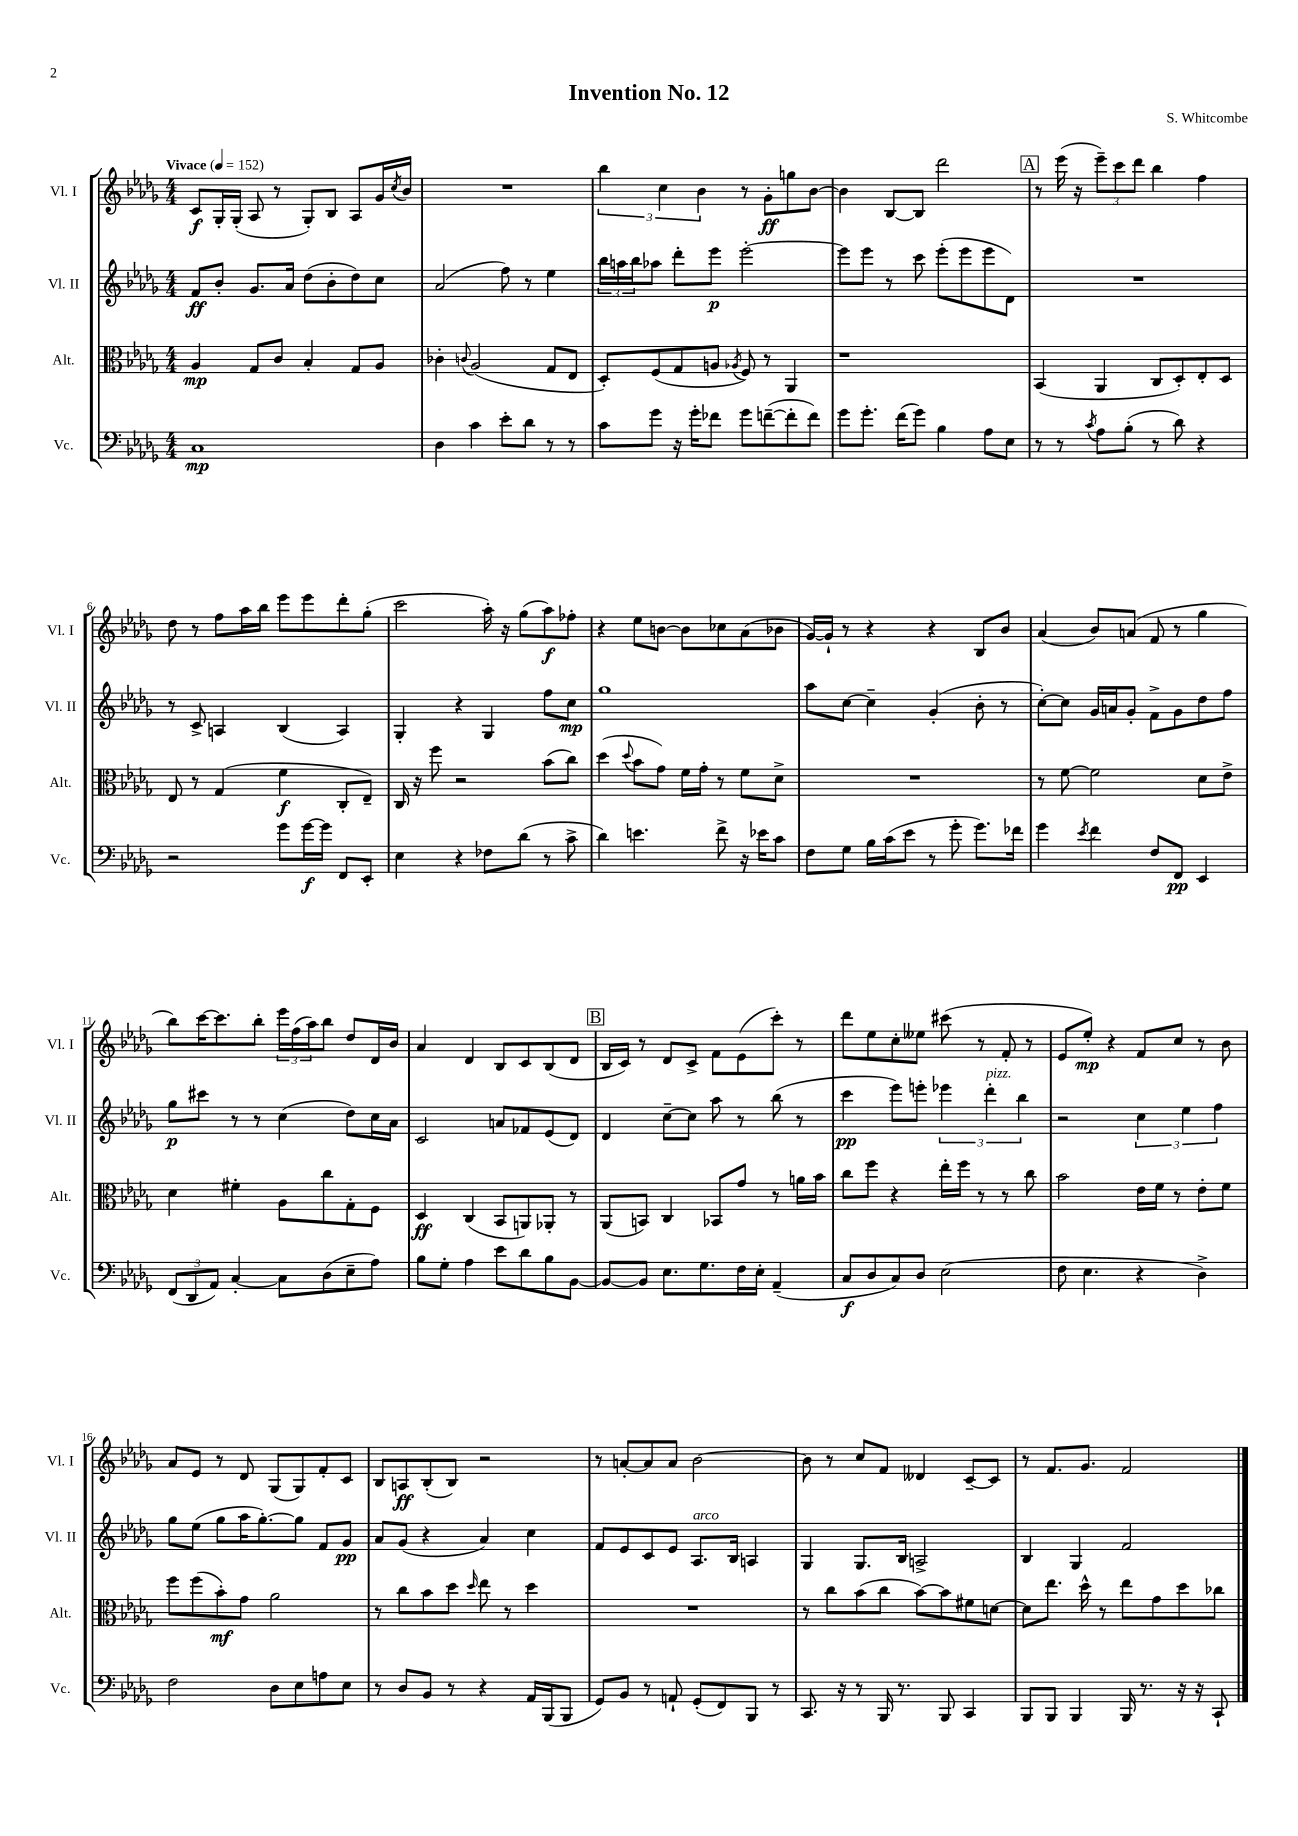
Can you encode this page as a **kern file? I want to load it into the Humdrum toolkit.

**kern	**kern	**kern	**kern
*staff4	*staff3	*staff2	*staff1
*clefF4	*clefC3	*clefG2	*clefG2
*k[b-e-a-d-g-]	*k[b-e-a-d-g-]	*k[b-e-a-d-g-]	*k[b-e-a-d-g-]
*M4/4	*M4/4	*M4/4	*M4/4
*MM152	*MM152	*MM152	*MM152
1C	4A-	8f	8c
.	.	8b-'	16G-'
.	.	.	(16G-'
.	8G-	8.g-	8A-
.	8c	.	8r
.	.	16a-	.
.	4B-'	(8dd-	8G-')
.	.	8b-'	8B-
.	8G-	8dd-)	8A-
.	8A-	8cc	16g-
.	.	.	8qcc
.	.	.	16b-
=	=	=	=
4D-	4c-'	(2a-	1r
.	8qqc	.	.
4c	(2A-	.	.
8e-'	.	8ff)	.
8d-	.	8r	.
8r	8G-	4ee-	.
8r	8E-	.	.
=	=	=	=
8c	8D-')	24bb-	6bb-
.	.	24aa	.
.	.	24bb-	.
8g-	(8F	8aa-	.
.	.	.	6cc
16r	8G-	8ddd-'	.
16g-'	.	.	.
.	.	.	6b-
8f-	8A	8eee-	.
.	8qA-	.	.
8g-	8F)	[2eee-'	8r
([8f~	8r	.	8g-'
8f']	4AA-	.	8gg
8f)	.	.	[8b-
=	=	=	=
8g-	1r	8eee-]	4b-]
8.g-'	.	8eee-	.
.	.	8r	[8B-
(16f	.	.	.
8g-)	.	8ccc	8B-]
4B-	.	(8eee-'	2ddd-
.	.	8eee-	.
8A-	.	8eee-	.
8E-	.	8d-)	.
=	=	=	=
8r	(4BB-	1r	8r
8r	.	.	(16eee-
.	.	.	16r
8qc	.	.	.
8A-	4AA-	.	12eee-~)
.	.	.	12ccc
(8B-'	.	.	.
.	.	.	12ddd-
8r	8C	.	4bb-
8d-)	8D-')	.	.
4r	8E-'	.	4ff
.	8D-	.	.
=	=	=	=
2r	8E-	8r	8dd-
.	8r	8c^	8r
.	(4G-	4A	8ff
.	.	.	16aa-
.	.	.	16bb-
8g-	4f	(4B-	8eee-
[16g-	.	.	8eee-
16g-]	.	.	.
8FF	8C'	4A)	8ddd-'
8EE-'	8E-~)	.	(8gg-'
=	=	=	=
4E-	16C	4G-'	2ccc
.	16r	.	.
.	8ff	.	.
4r	2r	4r	.
8F-	.	4G-	16aa-')
.	.	.	16r
(8d-	.	.	(8gg-
8r	(8b-	8ff	8aa-)
8c^	8cc)	8cc	8ff-'
=	=	=	=
4d-)	(4dd-	1gg-	4r
.	8qqdd-	.	.
4.e	8b-	.	8ee-
.	8g-)	.	[8b
.	16f	.	8b]
.	16g-'	.	.
8f^	8r	.	8cc-
16r	8f	.	(8a-
16e-	.	.	.
8c	8d-^	.	8b-
=	=	=	=
8F	1r	8aa-	[16g-)
.	.	.	16g-`]
8G-	.	[8cc	8r
16B-	.	4cc~]	4r
(16c	.	.	.
8e-	.	.	.
8r	.	(4g-'	4r
8g-'	.	.	.
8.g-)	.	8b-'	8B-
.	.	8r	8b-
16f-	.	.	.
=	=	=	=
4g-	8r	[8cc')	(4a-
.	[8f	8cc]	.
8qe-	.	.	.
4f	2f]	16g-	8b-)
.	.	16a	.
.	.	8g-'	(8a
8F	.	8f^	8f
8FF	.	8g-	8r
4EE-	8d-	8dd-	4gg-
.	8e-^	8ff	.
=	=	=	=
(12FF	4d-	8gg-	8bb-)
12DD-	.	.	.
.	.	8ccc#	[16ccc
12AA-)	.	.	.
.	.	.	8.ccc]
[4C'	4f#'	8r	.
.	.	8r	8bb-'
8C]	8A-	(4cc	24eee-
.	.	.	(24ff
.	.	.	24aa-)
(8D-	8cc	.	8bb-
8E-~	8G-'	8dd-)	8dd-
8A-)	8F	16cc	16d-
.	.	16a-	16b-
=	=	=	=
8B-	4D-	2c	4a-
8G-'	.	.	.
4A-	(4C	.	4d-
8e-	8BB-	8a	8B-
8d-	8AA)	8f-	8c
8B-	8AA-'	(8e-	(8B-
[8BB-	8r	8d-)	8d-
=	=	=	=
8BB-_	(8AA-	4d-	16B-
.	.	.	16c)
8BB-]	8BB)	.	8r
8.E-	4C	[8cc~	8d-
.	.	8cc]	8c^
8.G-	.	.	.
.	8BB-	8aa-	8f
16F	8g-	8r	(8e-
16E-'	.	.	.
(4AA-~	8r	(8bb-	8ccc')
.	16a	8r	8r
.	16b-	.	.
=	=	=	=
8C	8cc	4ccc	8ddd-
8D-	8ff	.	8ee-
8C)	4r	8eee-)	8cc'
8D-	.	8eee'	8ee--
(2E-	16ee-'	6eee-	(8ccc#
.	16ff	.	.
.	8r	.	8r
.	.	6ddd-'	.
.	8r	.	8f'
.	.	6bb-	.
.	8cc	.	8r
=	=	=	=
8F	2b-	2r	8e-
4.E-	.	.	8ee-')
.	.	.	4r
4r	16e-	6cc	8f
.	16f	.	.
.	8r	.	8cc
.	.	6ee-	.
4D-^)	8e-'	.	8r
.	.	6ff	.
.	8f	.	8b-
=	=	=	=
2F	8ff	8gg-	8a-
.	(8ff	(8ee-	8e-
.	8b-')	8gg-	8r
.	8g-	16aa-	8d-
.	.	[8.gg-')	.
8D-	2a-	.	(8G-
8E-	.	8gg-]	8G-)
8A	.	8f	8f'
8E-	.	8g-	8c
=	=	=	=
8r	8r	8a-	8B-
8D-	8cc	(8g-	8A
8BB-	8b-	4r	(8B-'
8r	8dd-	.	8B-)
.	16qqdd-	.	.
4r	8ee-	4a-)	2r
.	8r	.	.
16AA-	4dd-	4cc	.
(16BBB-	.	.	.
8BBB-	.	.	.
=	=	=	=
8GG-)	1r	8f	8r
8BB-	.	8e-	[8a'
8r	.	8c	8a]
8AA`	.	8e-	8a
(8GG-'	.	8.A-	[2b-
8FF)	.	.	.
.	.	16B-	.
8BBB-	.	4A	.
8r	.	.	.
=	=	=	=
8.CC	8r	4G-	8b-]
.	8cc	.	8r
16r	.	.	.
8r	(8b-	8.G-	8cc
16BBB-	8cc	.	8f
8.r	.	16B-	.
.	[8b-)	2A^	4d--
8BBB-	8b-]	.	.
4CC	8f#	.	[8c~
.	[8d	.	8c]
=	=	=	=
8BBB-	8d]	4B-	8r
8BBB-	8.ee-	.	8.f
4BBB-	.	4G-	.
.	16dd-^^	.	8.g-
.	8r	.	.
16BBB-	8ee-	2f	2f
8.r	.	.	.
.	8g-	.	.
16r	8dd-	.	.
16r	.	.	.
8CC`	8cc-	.	.
==	==	==	==
*-	*-	*-	*-
